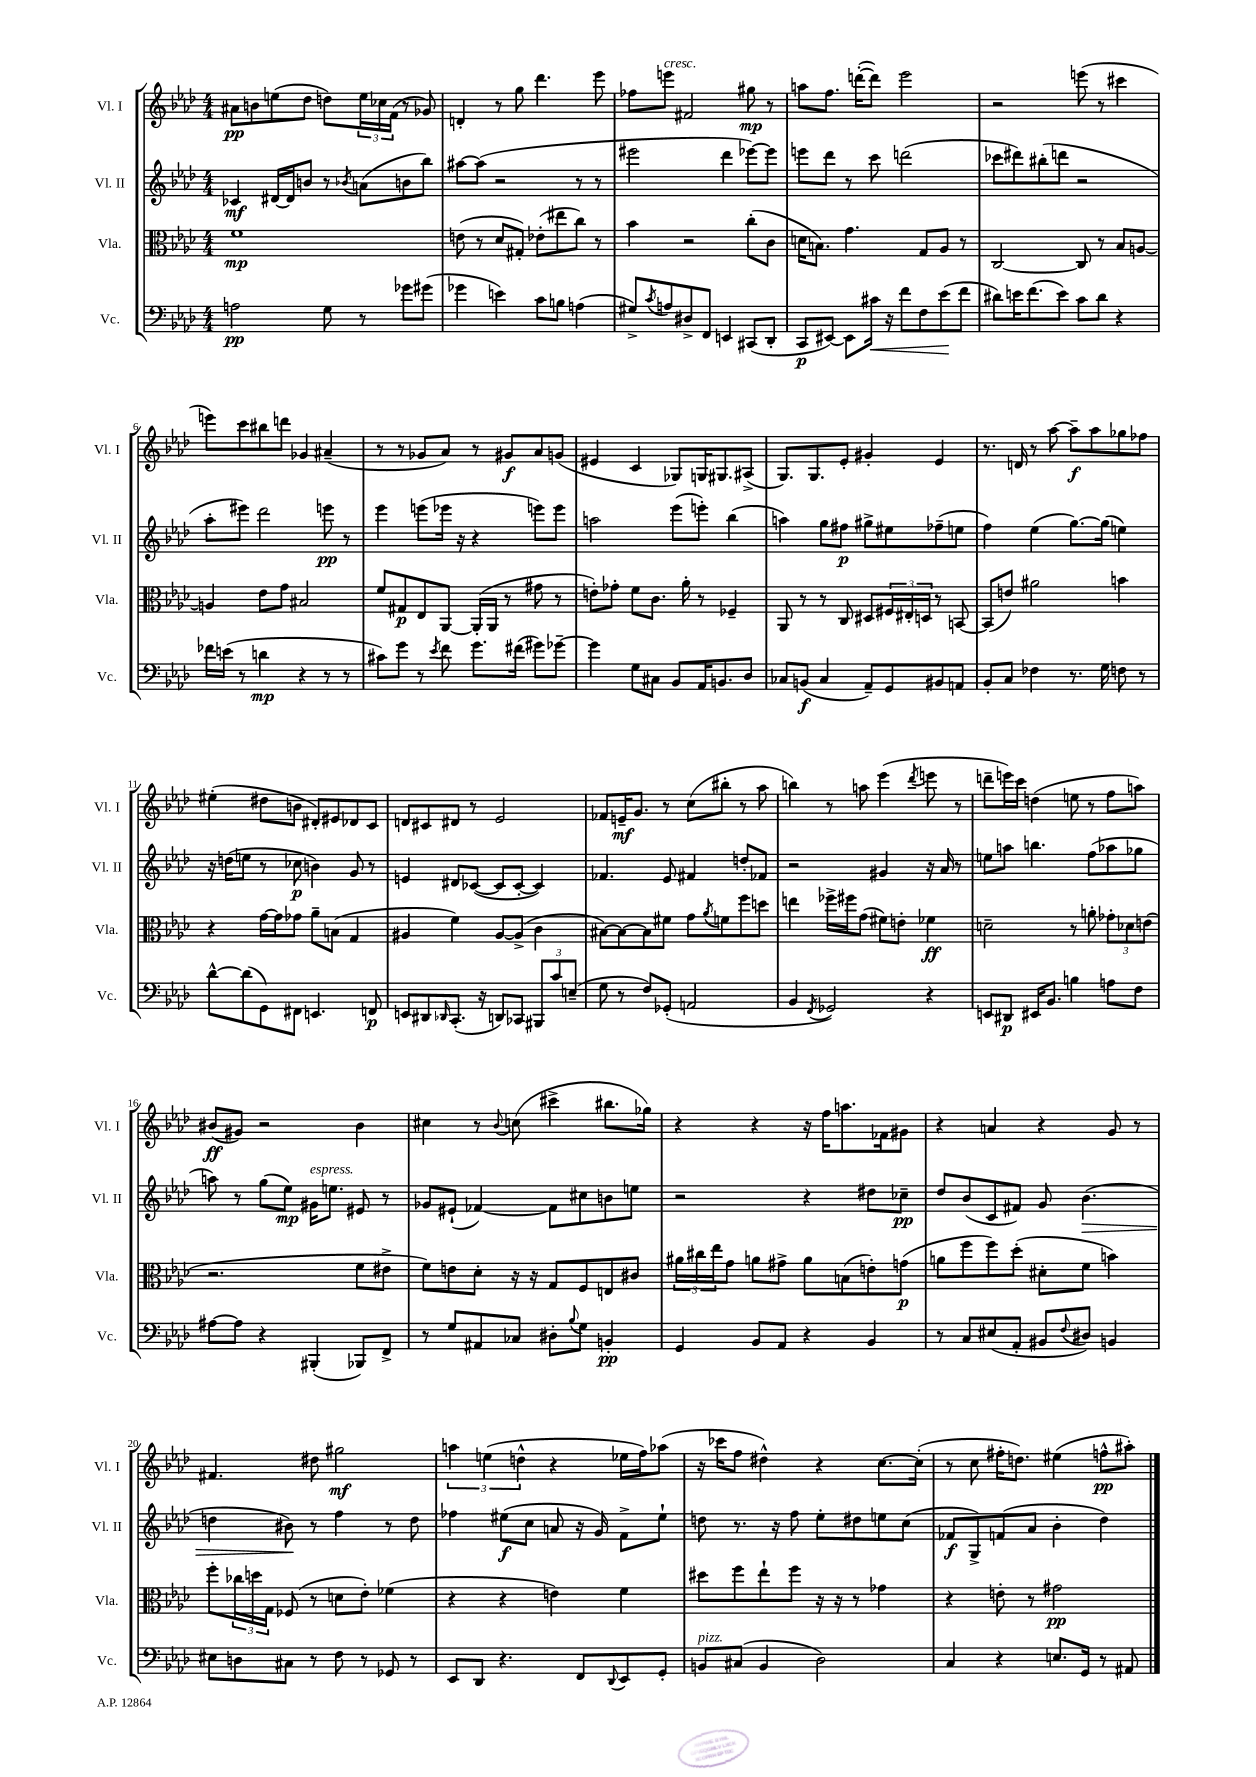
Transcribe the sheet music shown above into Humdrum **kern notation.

**kern	**kern	**kern	**kern
*staff4	*staff3	*staff2	*staff1
*clefF4	*clefC3	*clefG2	*clefG2
*k[b-e-a-d-]	*k[b-e-a-d-]	*k[b-e-a-d-]	*k[b-e-a-d-]
*M4/4	*M4/4	*M4/4	*M4/4
2A	1f	4c-	8a#
.	.	.	8b
.	.	[16d#	(8ee
.	.	16d#]	.
.	.	8b	8dd-
8G	.	8r	8dd)
.	.	8qb-	.
8r	.	(8a	24ee
.	.	.	24cc-
.	.	.	(24f
8g-	.	8b	8r
(8g#	.	8bb-)	8g-)
=	=	=	=
4g-	(8e	[8aa#	4d'
.	8r	(8aa#]	.
4e)	8d-	2r	8r
.	8G#')	.	8gg
8c	(8e-'	.	4.ddd-
8B	8ee#	.	.
(4A	8cc)	8r	.
.	8r	8r	8eee-
=	=	=	=
8G#^)	4b-	2eee#	8ff-
8qc	.	.	.
8A	.	.	8eee
8D#^	2r	.	2f#
8FF	.	.	.
4EE	.	4ddd-	.
(8CC#	(8cc'	[8eee-)	8gg#
8DD-'	8c	8eee-]	8r
=	=	=	=
8CC	16d	8eee	8aa
.	8.B)	.	.
[8EE#)	.	8ddd-	8.ff
8EE#]	4.g	8r	.
.	.	.	([16ddd'
16c#	.	8ccc	8ddd])
16r	.	.	.
8f	.	(2ddd	2eee-
8F	8G	.	.
(8e-	8A-	.	.
8f	8r	.	.
=	=	=	=
8d#)	[2C	8ccc-	2r
16e	.	8ddd#)	.
(8.f	.	.	.
.	.	(8bb#'	.
8e)	.	8ddd	.
8c	8C]	2r	(8eee
8d#	8r	.	8r
4r	8B-	.	4ccc#
.	[8A	.	.
=	=	=	=
16f-	4A]	8aa-'	8eee)
(16e	.	.	.
8r	.	8eee#)	8ccc
4d	8e-	2ddd-	8bb#
.	8g	.	8ddd
4r	2B#	.	4g-
8r	.	8eee	(4a#~
8r	.	8r	.
=	=	=	=
8c#)	8f	4eee-	8r
8g	8G#	.	8r
8r	8E-	(8eee	8g-
8qe-	.	.	.
8f	[8AA-	16eee-	8a-)
.	.	16r	.
8.g	(16AA-']	4r	8r
.	16AA-	.	.
.	8r	.	8g#
(16f#	.	.	.
8g#)	8g#	8eee)	8a-
[8g-~	8r	8eee	(8g
=	=	=	=
4g-]	8e')	2aa	4e#
.	8g-'	.	.
8G	8f	.	4c
8C#	8.c	.	.
8BB-	.	(8eee-	8G-)
.	16a-'	.	.
16AA-	8r	8eee')	16G
8.BB	.	.	8.G#
.	4F-~	(4bb-	.
8D-	.	.	(8A#^
=	=	=	=
8C-	8AA-	4aa)	8.G)
(8BB	8r	.	.
.	.	.	8.G
4C-	8r	8gg	.
.	8C	8ff#	8e-'
8AA-~)	8D#	8gg#^	4g#'
8GG	24F#	8ee#	.
.	24E#'	.	.
.	24D	.	.
8BB#	8r	(8ff-~	4e-
8AA	[8BB	8ee	.
=	=	=	=
8BB-'	(8BB]	4ff)	8.r
8C	8e)	.	.
.	.	.	16d
4F-	2a#	(4ee-	8r
.	.	.	[8aa-
8.r	.	[8.gg)	8aa-~]
.	.	.	8aa-
16G	.	(16gg]	.
8F	4b	4ee)	8gg-
8r	.	.	8ff-
=	=	=	=
[8d-^^	4r	16r	(4ee#'
.	.	(16dd	.
(8d-]	.	8ee	.
8GG)	[16g	8r	8dd#
.	16g]	.	.
8FF#	8g-	8cc-	8b
4.EE	8a-~	4b)	8d#')
.	(8B	.	8e#
.	4G	8g	8d-
8FF	.	8r	8c
=	=	=	=
8EE	4A#	4e	8d
8DD#	.	.	8c#
16qqDD-	.	.	.
(8.CC'	4f)	8d#	8d#
.	.	([8c-	8r
16r	.	.	.
8DD)	[8A#	8c-]	2e-
8CC-	(8A#^]	[8c-'	.
12BBB#	4c	4c-])	.
12c	.	.	.
(12E~	.	.	.
=	=	=	=
8G	[8B#)	4.f-	8f-
8r	8B#_	.	16e~
.	.	.	8.g
8F)	8B#]	.	.
(8GG-'	8f#	8e-	8r
2AA	8g	4f#	(8cc
.	8qa-	.	.
.	8f	.	8bb#'
.	8ff	8dd'	8r
.	8dd	8f-	8aa-
=	=	=	=
4BB-	4ee	2r	4bb)
8qFF	.	.	.
2GG-)	16ff-^	.	8r
.	16ff#	.	.
.	(8g	.	8aa
.	8f#)	4g#	(4eee-
.	8e'	.	.
.	.	.	8qddd-
4r	4f-	16r	8eee
.	.	16a-	.
.	.	8r	8r
=	=	=	=
8EE	2d~	8ee	8ddd~
8DD#	.	8aa	16eee)
.	.	.	16ccc
16EE#	.	4.bb	(4dd
8.BB-	.	.	.
4B	8r	.	8ee
.	8a'	(8ff	8r
8A	12g-'	8aa-	8ff
.	12d-	.	.
8F	.	8gg-	8aa)
.	(12e	.	.
=	=	=	=
[8A#	2.r	8aa)	(8b#
8A#]	.	8r	8g#)
4r	.	(8gg	2r
.	.	8ee-)	.
(4BBB#'	.	16g#	.
.	.	8.ee	.
8BBB-)	8f	8e#	4b#
8FF^	8e#^	8r	.
=	=	=	=
8r	8f)	8g-	4cc#
8G	8e	(8e#`	.
8AA#	8d-'	[4f-)	8r
.	.	.	8qqb-
8C-	16r	.	(8cc
.	16r	.	.
8D#'	8G	8f-]	4ccc#^
8qqB-	.	.	.
8G	8F	8cc#	.
4BB'	8E	8b	8.bb#
.	8c#	8ee	.
.	.	.	16gg-)
=	=	=	=
4GG	24a#	2r	4r
.	24cc#	.	.
.	24ee-	.	.
.	8g	.	.
8BB-	8a	.	4r
8AA-	8g#^	.	.
4r	8a	4r	16r
.	.	.	16ff
.	(8B	.	8.aa
4BB-	8e')	8dd#	.
.	.	.	16f-
.	(8g	8cc-~	8g#
=	=	=	=
8r	8a	8dd-	4r
8C	8ff	(8b-	.
(8E#	8ff)	8c	4a
8AA-'	(8dd-'	8f#)	.
8BB#	8d#'	8g	4r
8qqF	.	.	.
8D#)	8f	(4.b-	.
4BB	4b)	.	8g
.	.	.	8r
=	=	=	=
8E#	8ff'	4dd	4.f#
8D	24cc-	.	.
.	24dd	.	.
.	24G	.	.
8C#	(8F-	8b#)	.
8r	8r	8r	8dd#
8F	8d	4ff	2gg#
8r	8e-')	.	.
8GG-	(4f-	8r	.
8r	.	8dd	.
=	=	=	=
8EE-	4r	4ff-	6aa
8DD-	.	.	.
.	.	.	(6ee
4.r	4r	(8ee#	.
.	.	.	6dd^^
.	.	8cc	.
.	4e)	8a	4r
8FF	.	16r	.
.	.	16g)	.
8qqDD-	.	.	.
8EE-	4f	8f^	16ee-
.	.	.	16ff)
8GG'	.	8ee#`	(8aa-
=	=	=	=
8BB	8dd#	8dd	16r
.	.	.	16ccc-
(8C#	8ff	8.r	8ff
4BB	8ee-`	.	4dd#^^)
.	.	16r	.
.	8ff	8ff	.
2D-)	16r	8ee-'	4r
.	16r	.	.
.	8r	8dd#	.
.	4g-	8ee	[8.cc
.	.	(8cc	.
.	.	.	(16cc']
=	=	=	=
4C	4r	8f-	8r
.	.	8G^)	8cc
4r	8e'	(8f	16ff#'
.	.	.	8.dd)
.	8r	8a-	.
8.E	2g#	4b-'	(4ee#
16GG	.	.	.
8r	.	4dd-)	8ff^^
8AA#	.	.	8aa#')
==	==	==	==
*-	*-	*-	*-
